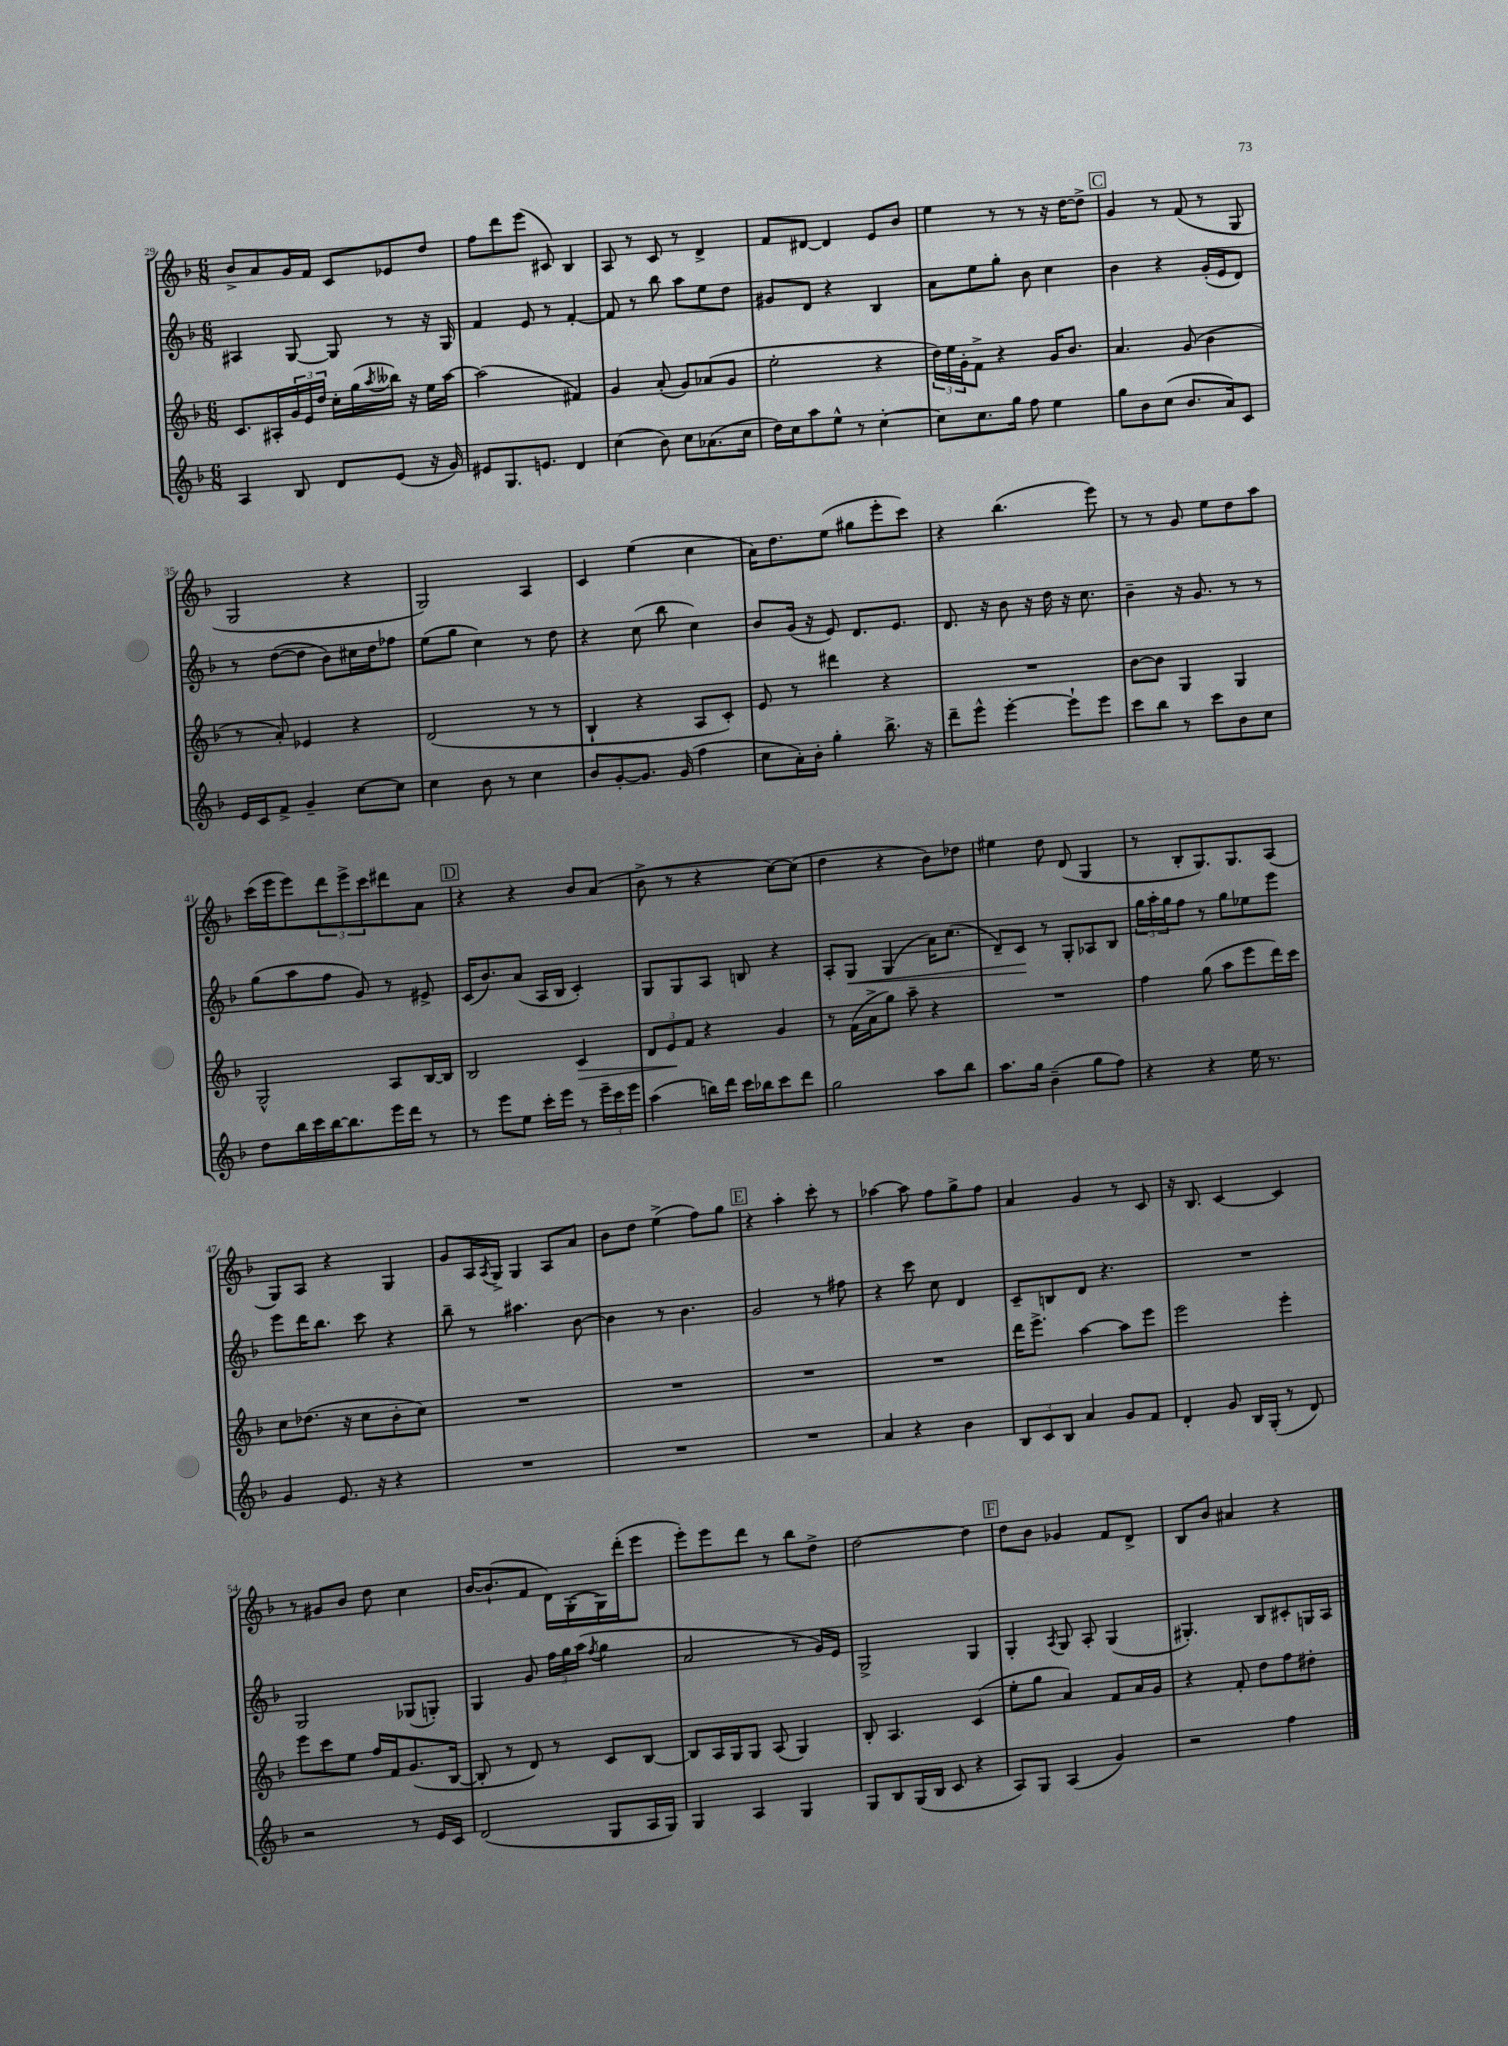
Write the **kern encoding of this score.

**kern	**kern	**kern	**kern
*staff4	*staff3	*staff2	*staff1
*clefG2	*clefG2	*clefG2	*clefG2
*k[b-]	*k[b-]	*k[b-]	*k[b-]
*M6/8	*M6/8	*M6/8	*M6/8
4A	8.c	4A#	8b-^
.	.	.	8a
.	16A#'	.	.
8B-	24g	[8G	16g
.	24e	.	.
.	.	.	16f
.	24dd	.	.
8d	16cc'	8G]	8c
.	(16gg	.	.
.	8qaa	.	.
(8e	16bb--)	8r	8e-
.	16r	.	.
16r	16ee	16r	8dd
16g)	[16aa	16G	.
=	=	=	=
8e#	(2aa]	4f	8ff
8.G	.	.	8ddd
.	.	8e	(8eee
8.e	.	.	.
.	.	8r	8c#)
4d	4f#)	[4f'	4B-
=	=	=	=
(4cc	4g	8f]	8A
.	.	8r	8r
8b-)	(8a'	8bb-	8c
8cc	8g)	8aa	8r
(8.a-	(8a-	8ee	4d^
.	8g	8dd	.
16cc	.	.	.
=	=	=	=
16dd)	2ee'	8g#	8f
16cc	.	.	.
8aa	.	8d	[8d#
8ee^^	.	4r	4d#]
8r	.	.	.
[4cc'	4r	4B-	8e
.	.	.	8b-
=	=	=	=
8cc]	24dd)	8a	4ee
.	24ee	.	.
.	24g'	.	.
8.cc	8f^	8ee	.
.	4r	8gg'	8r
16gg	.	.	.
8ff	.	8b-	8r
4ee	16g	4cc	16r
.	8.b-	.	[16dd
.	.	.	8dd^]
=	=	=	=
8gg	4.a	4b-	4g
8b-	.	.	.
(8cc	.	4r	8r
8.b-	(8g	.	(8f
.	4b-	(16g'	8r
16a)	.	16e	.
8c	.	8d)	8G
=	=	=	=
16e	8r	8r	2G
16c	.	.	.
8f^	8a')	([8dd	.
4g~	4e-	8dd]	.
.	.	8b-)	.
[8cc	4r	16cc#	4r
.	.	16dd	.
8cc]	.	8ff-	.
=	=	=	=
4cc	(2d	(8ee	2G)
.	.	8gg	.
8b-	.	4cc)	.
8r	.	.	.
4cc	8r	8r	4A
.	8r	8dd	.
=	=	=	=
8b-	4B-`	4r	4c
[8g'	.	.	.
8.g]	4r	(8cc	(4ee
.	.	8bb-	.
(16g	.	.	.
4ff	8A	4cc)	4cc
.	8c')	.	.
=	=	=	=
8cc	8e	8b-	16a)
.	.	.	8.dd
16a')	8r	(16g	.
16b-'	.	16r	.
4gg'	4ddd#	8e)	(8ee
.	.	8.d	8gg#
8.bb-^	4r	.	8eee'
.	.	8.e	.
.	.	.	8ccc)
16r	.	.	.
=	=	=	=
8ddd~	2.r	8.d	4r
8eee^^	.	.	.
.	.	16r	.
[4eee'	.	8b-	(4.bb-
.	.	16r	.
.	.	16dd	.
8eee`]	.	16r	.
.	.	8.cc	.
8eee	.	.	8eee)
=	=	=	=
8ccc	[8b-	4b-~	8r
8bb-	8b-]	.	8r
8r	4G	16r	8g
.	.	8.g	.
8ccc	.	.	8ee
8b-	4G	8r	8dd
8cc	.	8r	8aa
=	=	=	=
8dd	2G^^	(8gg	(16ccc
.	.	.	16eee
16bb-	.	8aa	8eee)
16ccc	.	.	.
[16bb-	.	8ff	12ddd
8.bb-]	.	.	.
.	.	.	12eee^
.	.	8g)	.
.	.	.	12ccc
16eee	8A	8r	8ddd#
16ddd	.	.	.
8r	[16B-	8e#^	8a
.	16B-]	.	.
=	=	=	=
8r	2B-	(16c	4r
.	.	8.b-)	.
8eee	.	.	.
8ee	.	(8a	4r
16ccc'	.	16A	.
16eee	.	16B-	.
8r	4c	4c')	8b-
24eee~	.	.	(8a
24ccc	.	.	.
24eee	.	.	.
=	=	=	=
(4aa	12d	8G	8b-^
.	12e	.	.
.	.	8G	8r
.	12f	.	.
16bb)	4r	8A	4r
16ddd	.	.	.
16ccc	.	8B	.
16bb-	.	.	.
8ccc	4g	4r	[8cc)
8ddd	.	.	(8cc]
=	=	=	=
2gg	8r	8A'	4dd
.	(16f	8G	.
.	16a^	.	.
.	8gg)	(4G	4r
.	8aa~	.	.
8aa	4r	16a)	8b-)
.	.	(8.cc	.
8bb-	.	.	8dd-
=	=	=	=
8.aa	2.r	8d~)	4ee#
.	.	8c	.
16gg	.	.	.
(4b-~	.	8r	8dd
.	.	8G'	(8d
8gg	.	8A-	4G
8ff)	.	8B-	.
=	=	=	=
4r	4ff	24gg	8r
.	.	24aa'	.
.	.	24gg	.
.	.	8ff	8B-'
4r	(8gg	8r	8.G)
.	8aa	8gg	.
.	.	.	8.G
16ee	8eee	8ee-	.
8.r	.	.	.
.	16ddd)	8eee	(8A
.	16ccc	.	.
=	=	=	=
4g	8cc	8eee	8G)
.	(8.dd-	16ddd	8A
.	.	8.bb-	.
8.e	.	.	4r
.	16r	.	.
.	8cc	8ccc	.
16r	.	.	.
4r	8b-'	4r	4G
.	8cc)	.	.
=	=	=	=
2.r	2.r	8bb-~	8g
.	.	8r	16A
.	.	.	8qA
.	.	.	16G^
.	.	4.aa#	4G
.	.	.	8A
.	.	[8b-	8a
=	=	=	=
2.r	2.r	4b-]	8b-
.	.	.	8dd
.	.	8r	(4ee^
.	.	4.b-	.
.	.	.	8ff)
.	.	.	8gg
=	=	=	=
2.r	2.r	2g	4r
.	.	.	4aa'
.	.	8r	8ccc'
.	.	8ff#	8r
=	=	=	=
4a	2.r	4r	[4aa-
4r	.	8ccc	8aa-]
.	.	8cc	8ff
4b-	.	4d	8gg^
.	.	.	8ff
=	=	=	=
12B-	16ddd	8c~	4a
.	8.eee^	.	.
12c	.	.	.
.	.	8B	.
12B-	.	.	.
4a	[4aa	8d	4g
.	.	4.r	.
8g	8aa]	.	8r
8f	8eee	.	8c
=	=	=	=
4d'	2eee	2.r	16r
.	.	.	8.B-
8g	.	.	[4c
16B-	.	.	.
(16G'	.	.	.
8r	4eee'	.	4c]
8d)	.	.	.
=	=	=	=
2r	8eee	2G	8r
.	8ccc	.	8g#
.	8ee	.	8b-
.	16ff	.	8dd
.	16f	.	.
8r	(8.g	(8G-	4cc
16e	.	8G')	.
16c	[16B-	.	.
=	=	=	=
(2d	8B-']	4G	[16b-
.	.	.	(8.b-`]
.	8r	.	.
.	8d)	8g	8f
.	8r	24ff	16d)
.	.	24gg	.
.	.	.	(16G'
.	.	(24aa	.
.	.	8qff	.
8G	8c	4gg	16G)
.	.	.	(16ddd'
16A	[8B-	.	8eee
16G)	.	.	.
=	=	=	=
4G	8B-]	2a	8eee')
.	16A	.	8eee
.	16G	.	.
4A	8G	.	8ddd
.	(8A	.	8r
4G	4G)	8r	8bb-
.	.	16g)	8dd^
.	.	16e	.
=	=	=	=
8G	8B-'	2G^	[2dd
8B-	4.A	.	.
(16G	.	.	.
16B-	.	.	.
8c	.	.	.
4r	(4c	4G	4dd]
=	=	=	=
8A)	8ee'	4G'	8dd
8G	8gg	.	8b-
.	.	8qA	.
(4A	4a)	8G	4g-
.	.	8A'	.
4g)	8f	(4G	8f
.	16a	.	8d^
.	16g	.	.
=	=	=	=
2r	4r	4.G#')	8B-
.	.	.	8b-
.	8f'	.	4a#
.	8dd	8B-	.
4ff	8ff	8c#'	4r
.	8dd#'	16G	.
.	.	16A	.
==	==	==	==
*-	*-	*-	*-
